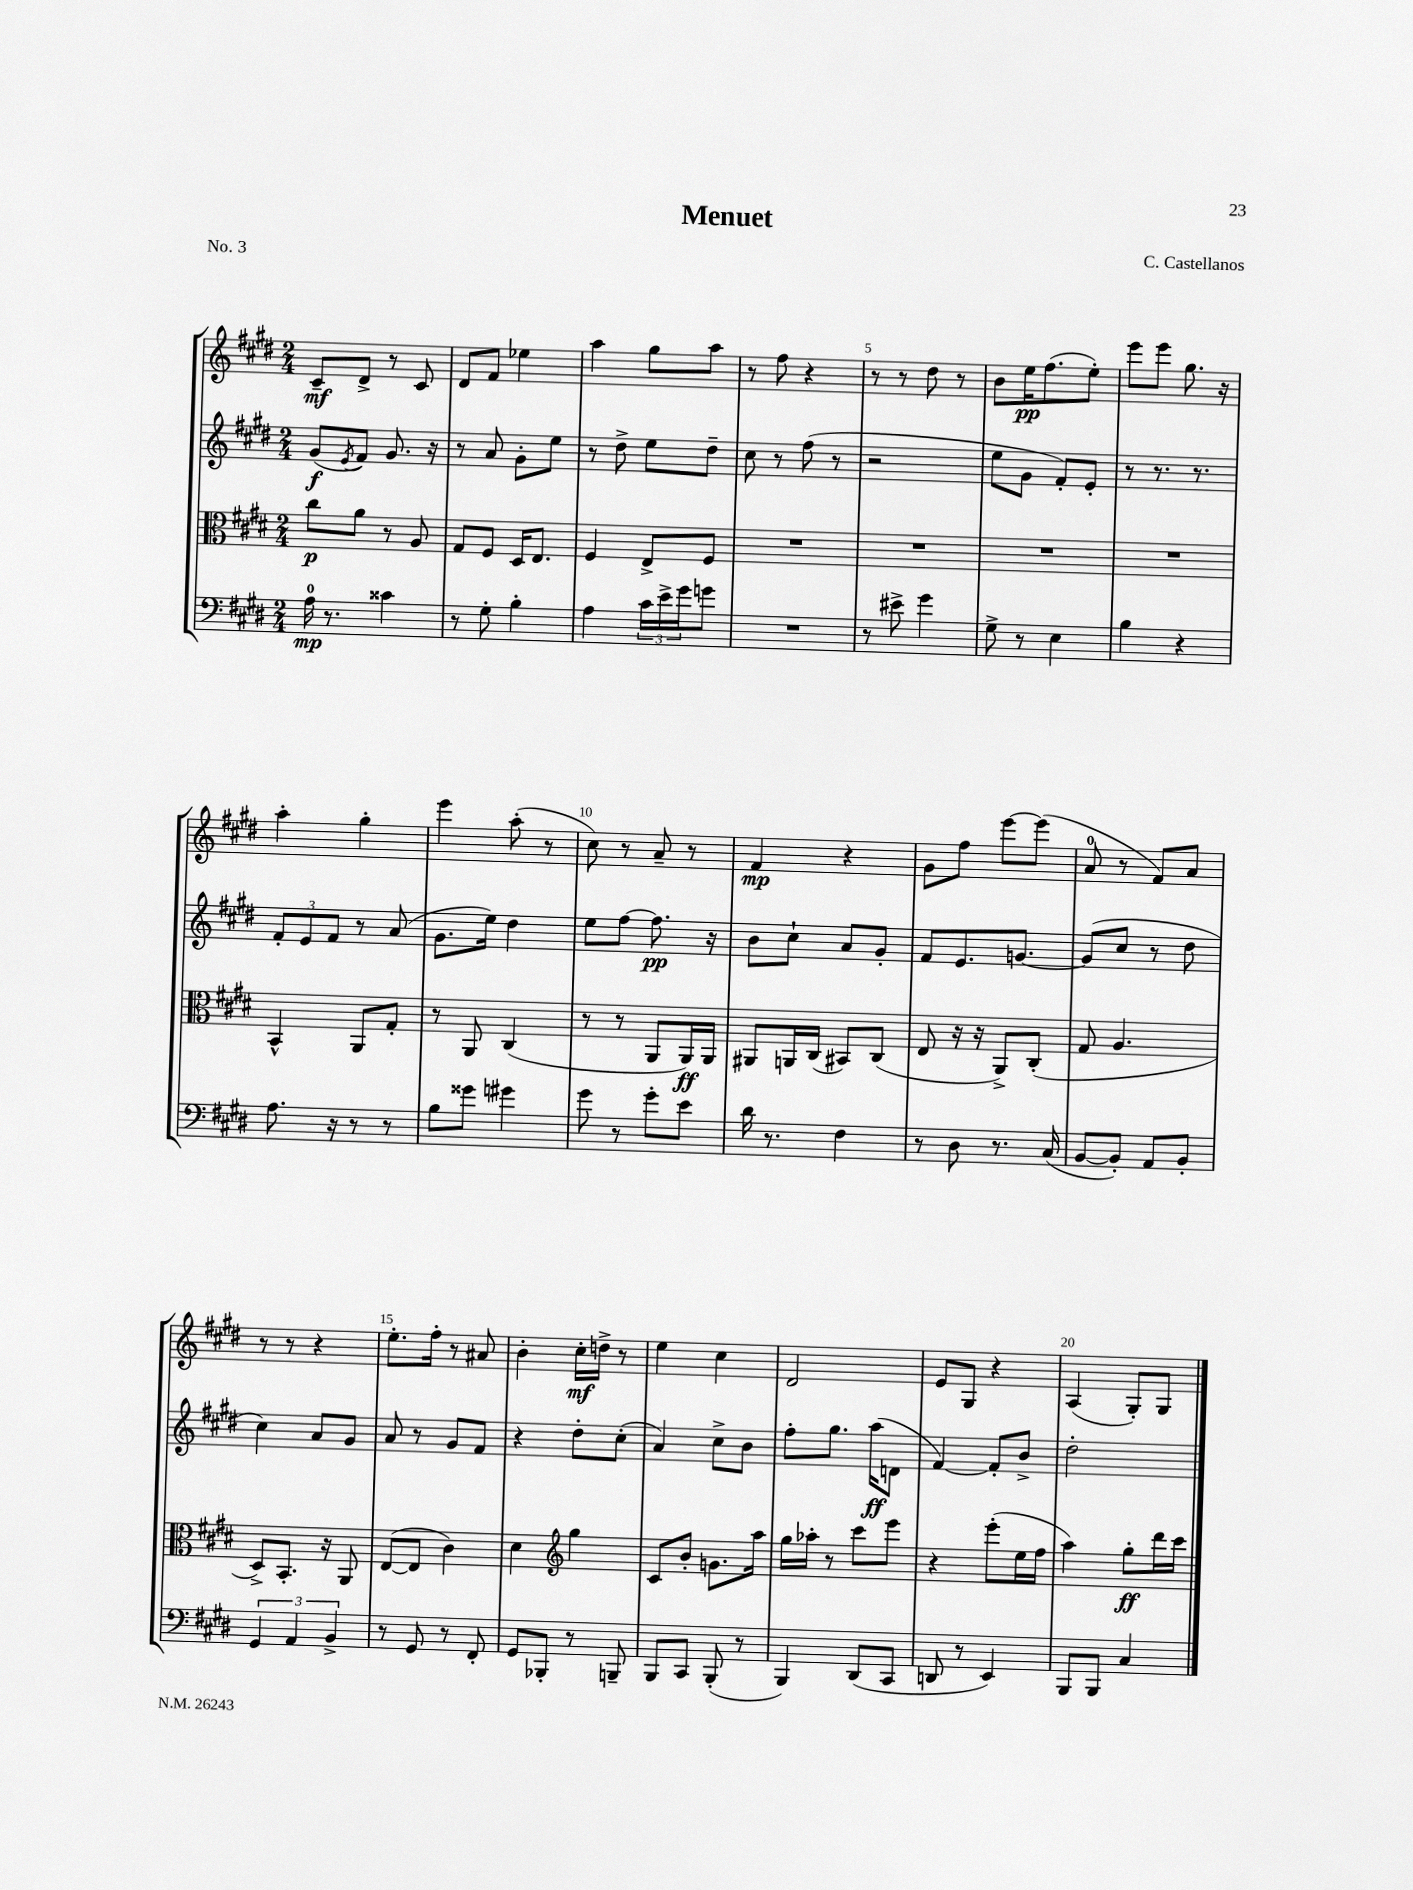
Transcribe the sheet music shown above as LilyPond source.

\header { title = "Menuet" composer = "C. Castellanos" piece = "No. 3" }
<<
\new StaffGroup <<
\new Staff = "s0" {
    \clef treble \key e \major \numericTimeSignature \time 2/4
    cis'8--\mf dis'8-> r8 cis'8 |
    dis'8 fis'8 ees''4 |
    a''4 gis''8 a''8 |
    r8 fis''8 r4 |
    r8 r8 dis''8 r8 |
    b'8 e''16\pp fis''8.( e''8-.) |
    e'''8 e'''8 gis''8. r16 |
    a''4-. gis''4-. |
    e'''4 a''8-.( r8 |
    cis''8) r8 a'8-- r8 |
    fis'4\mp r4 |
    gis'8 fis''8 e'''8~ e'''8( |
    a'8-0 r8 fis'8) a'8 |
    r8 r8 r4 |
    e''8.-. fis''16-. r8 ais'8 |
    b'4-. cis''16-.\mf d''16-> r8 |
    e''4 cis''4 |
    dis'2 |
    e'8 gis8 r4 |
    a4( gis8-.) gis8 \bar "|." |
}
\new Staff = "s1" {
    \clef treble \key e \major \numericTimeSignature \time 2/4
    gis'8\f( \acciaccatura { e'8 } fis'8) gis'8. r16 |
    r8 a'8 gis'8-. e''8 |
    r8 dis''8-> e''8 dis''8-- |
    cis''8 r8 fis''8( r8 |
    r2 |
    e''8 gis'8 fis'8-.) e'8-. |
    r8 r8. r8. |
    \tuplet 3/2 { fis'8-. e'8 fis'8 } r8 a'8( |
    gis'8. e''16) dis''4 |
    e''8 fis''8~ fis''8.\pp r16 |
    b'8 cis''8-! a'8 gis'8-. |
    fis'8 e'8. g'8.~ |
    g'8( cis''8 r8 dis''8 |
    cis''4) a'8 gis'8 |
    a'8 r8 gis'8 fis'8 |
    r4 dis''8-. cis''8-.( |
    a'4) cis''8-> b'8 |
    fis''8-. gis''8. a''16\ff( d'8 |
    fis'4~) fis'8-. b'8-> |
    dis''2-. \bar "|." |
}
\new Staff = "s2" {
    \clef alto \key e \major \numericTimeSignature \time 2/4
    cis''8\p a'8 r8 a8 |
    gis8 fis8 dis16 e8. |
    fis4 e8-> fis8 |
    R2 |
    R2 |
    R2 |
    R2 |
    b,4-^ a,8 gis8-. |
    r8 a,8 cis4( |
    r8 r8 a,8 a,16\ff) a,16 |
    ais,8 a,16 cis16( bis,8) cis8( |
    e8 r16 r16 a,8->) cis8-.( |
    gis8 a4. |
    dis8->) b,8.-. r16 a,8 |
    e8~( e8 cis'4) |
    dis'4 \clef treble gis''4 |
    cis'8 b'8-. g'8. a''16 |
    gis''16 aes''16-. r8 cis'''8 e'''8 |
    r4 e'''8-.( e''16 fis''16 |
    a''4) gis''8-.\ff dis'''16 cis'''16 \bar "|." |
}
\new Staff = "s3" {
    \clef bass \key e \major \numericTimeSignature \time 2/4
    a16-0\mp r8. cisis'4 |
    r8 gis8-. b4-. |
    a4 \tuplet 3/2 { cis'16 e'16-> gis'16 } g'8 |
    R2 |
    r8 eis'8-> gis'4 |
    gis8-> r8 e4 |
    b4 r4 |
    a8. r16 r8 r8 |
    b8 gisis'8 gis'4 |
    gis'8 r8 gis'8-. e'8 |
    dis'16 r8. fis4 |
    r8 dis8 r8. cis16( |
    b,8~ b,8-.) a,8 b,8-. |
    \tuplet 3/2 { gis,4 a,4 b,4-> } |
    r8 gis,8 r8 fis,8-. |
    gis,8 bes,,8-. r8 b,,8-- |
    b,,8 cis,8 b,,8-.( r8 |
    b,,4) dis,8( cis,8 |
    d,8 r8 e,4) |
    b,,8 b,,8 cis4 \bar "|." |
}
>>
>>
\layout { \context { \Score \override BarNumber.break-visibility = ##(#f #t #t) barNumberVisibility = #(every-nth-bar-number-visible 5) } }
